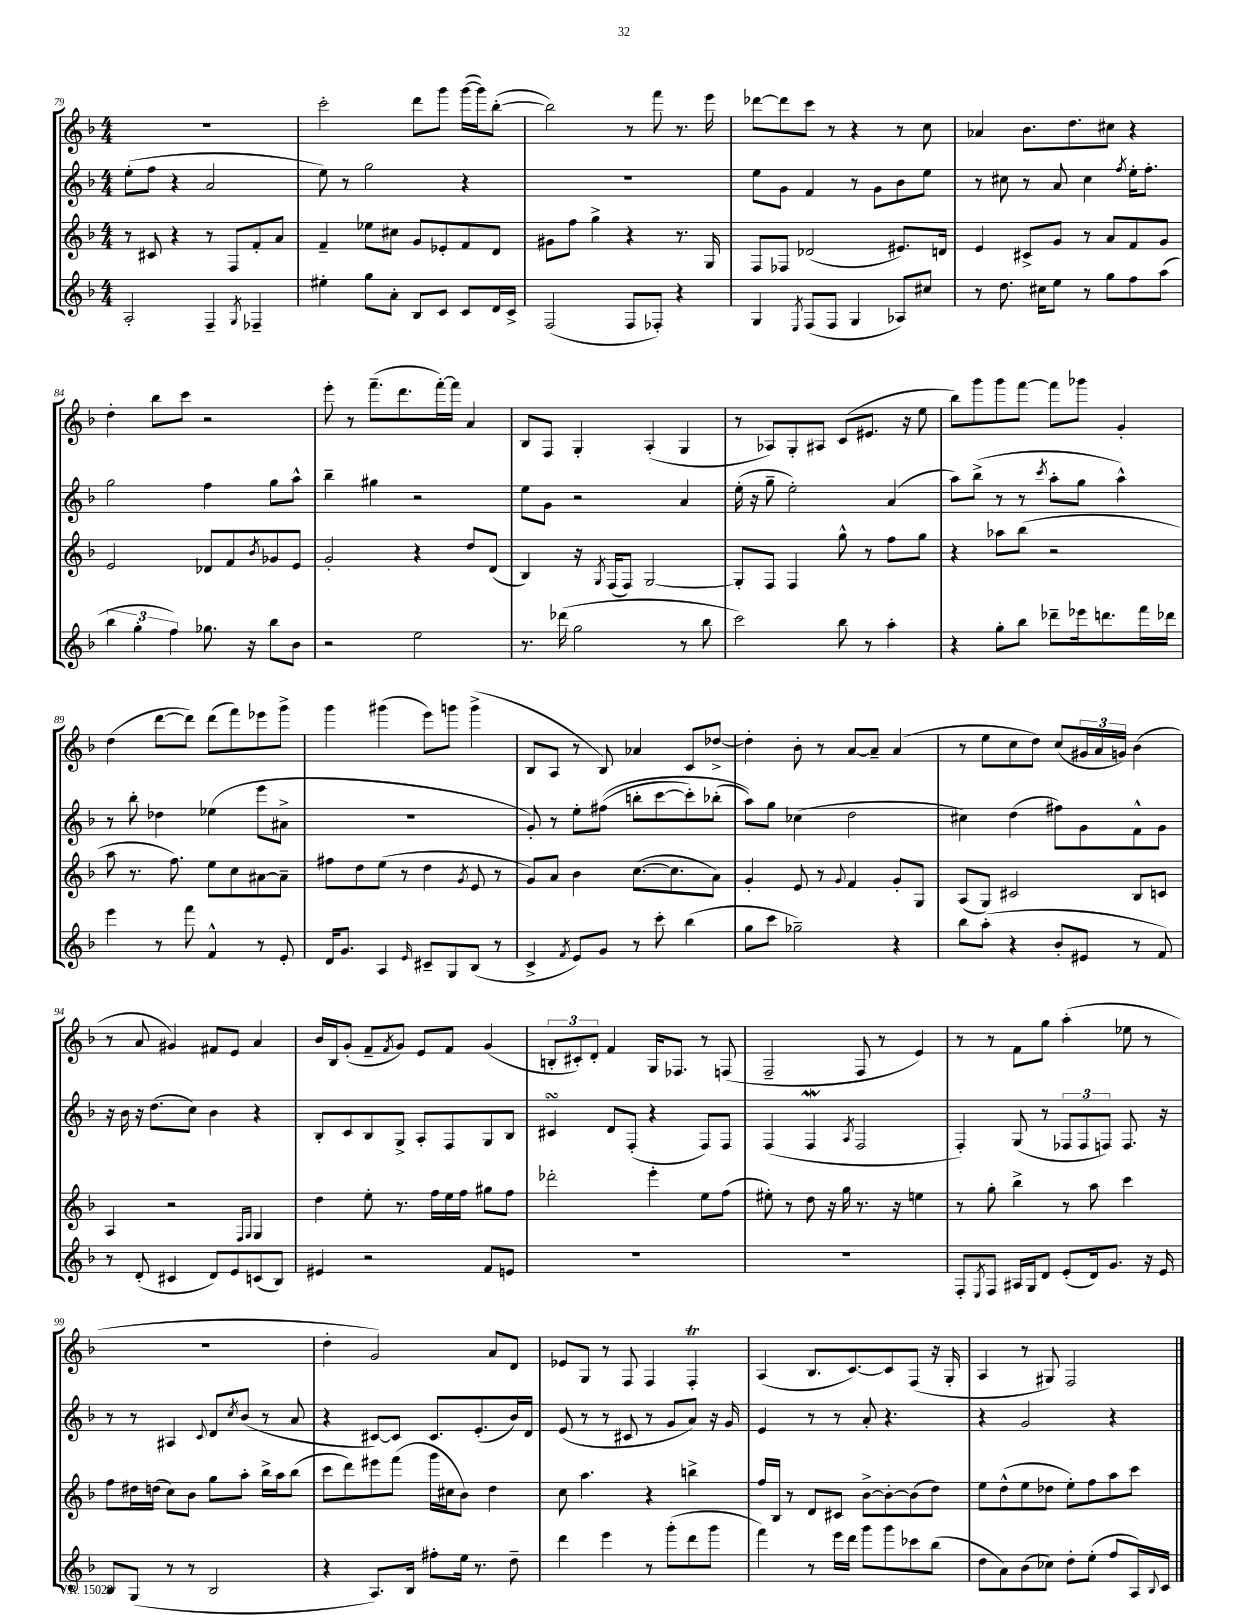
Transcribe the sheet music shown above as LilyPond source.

<<
\new StaffGroup <<
\new Staff = "s0" {
    \clef treble \key f \major \numericTimeSignature \time 4/4
    R1 |
    c'''2-. d'''8 g'''8 g'''16~( g'''16) bes''8~-.( |
    bes''2) r8 f'''8 r8. e'''16 |
    des'''8~ des'''8 c'''8 r8 r4 r8 c''8 |
    aes'4 bes'8. d''8. cis''8 r4 |
    d''4-. bes''8 c'''8 r2 |
    e'''8-. r8 f'''8.--( d'''8. f'''16~-.) f'''16 a'4 |
    bes8 f8 g4-. a4-.( g4 |
    r8 aes8) g8-. ais8 c'8( eis'8. r16 e''8 |
    bes''8) g'''8 g'''8 f'''8~ f'''8 ges'''8 g'4-. |
    d''4( d'''8~ d'''8) d'''8( f'''8) ees'''8 g'''8-> |
    g'''4 gis'''4( e'''8) g'''8 g'''4->( |
    bes8 a8 r8 bes8) aes'4 c'8 des''8~-> |
    des''4-. bes'8-. r8 a'8~ a'8-- a'4( |
    r8 e''8 c''8 d''8) c''8( \tuplet 3/2 { gis'16 a'16 g'16) } bes'4( |
    r8 a'8 gis'4) fis'8 e'8 a'4 |
    bes'16 bes16 g'8-.( f'8-- \acciaccatura { f'8 } g'8) e'8 f'8 g'4( |
    \tuplet 3/2 { b8-. cis'8-.) d'8-. } f'4 g16 fes8. r8 f8( |
    f2-- f8 r8 e'4) |
    r8 r8 f'8 g''8 a''4-.( ees''8 r8 |
    R1 |
    d''4-. g'2) a'8 d'8 |
    ees'8 g8 r8 f8 f4 f4-.\trill |
    a4( bes8. c'8.~) c'8 f8( r16 g16-. |
    a4 r8 gis8) f2 \bar "|." |
}
\new Staff = "s1" {
    \clef treble \key f \major \numericTimeSignature \time 4/4
    e''8-.( f''8 r4 a'2 |
    e''8) r8 g''2 r4 |
    R1 |
    e''8 g'8 f'4 r8 g'8 bes'8 e''8 |
    r8 cis''8 r8 a'8 cis''4 \acciaccatura { f''8 } e''16-. f''8.-. |
    g''2 f''4 g''8 a''8-^ |
    bes''4-- gis''4 r2 |
    e''8 g'8 r2 a'4 |
    e''16-.( r16 g''8-- e''2-.) a'4( |
    a''8) bes''8->( r8 r8 \acciaccatura { c'''8 } a''8-. g''8 a''4-^) |
    r8 bes''8-. des''4 ees''4( e'''8 ais'8-> |
    R1 |
    g'8-.) r8 e''8-. fis''8(\( b''8-. c'''8~ c'''8-.) bes''8-.( |
    a''8)\) g''8 ces''4( d''2 |
    cis''4) d''4( fis''8) g'8 f'8-^ g'8 |
    r16 bes'16 r16 d''8.( c''8) bes'4 r4 |
    bes8-. c'8 bes8 g8-> a8-. f8 g8 bes8 |
    cis'4\turn d'8 f8-.( r4 f8) f8 |
    f4( f4\mordent \acciaccatura { a8 } f2 |
    f4-.) g8( r8 \tuplet 3/2 { fes8 fes8 f8) } f8. r16 |
    r8 r8 ais4 \appoggiatura { c'8 } d'8 \acciaccatura { c''8 } bes'8( r8 a'8 |
    r4 cis'8~) cis'8 cis'8. e'8.-.( bes'16) d'16 |
    e'8( r8 r8 cis'8 r8 g'8 a'8) r16 g'16 |
    e'4 r8 r8 a'8-. r4. |
    r4 g'2 r4 \bar "|." |
}
\new Staff = "s2" {
    \clef treble \key f \major \numericTimeSignature \time 4/4
    r8 cis'8 r4 r8 f8 f'8-. a'8 |
    f'4-- ees''8 cis''8 g'8 ees'8-. f'8 d'8 |
    gis'8 f''8 g''4-> r4 r8. g16 |
    f8 fes8 des'2( eis'8.) d'16 |
    e'4 cis'8-> g'8 r8 a'8 f'8 g'8 |
    e'2 des'8 f'8 \acciaccatura { bes'8 } ges'8 e'8 |
    g'2-. r4 d''8 d'8( |
    bes4) r16 \acciaccatura { g8 } f16( f8) g2~ |
    g8-. f8 f4 g''8-^ r8 f''8 g''8 |
    r4 aes''8 bes''8( r2 |
    a''8 r8. f''8.) e''8 c''8 ais'8~ ais'8-- |
    fis''8 d''8 e''8( r8 d''4 \acciaccatura { g'8 } e'8 r8 |
    g'8) a'8 bes'4 c''8.~( c''8. a'8) |
    g'4-. e'8 r8 \appoggiatura { g'8 } f'4 g'8-. g8 |
    a8( g8) cis'2 bes8 c'8 |
    a4 r2 \grace { f16 g16 } g4 |
    d''4 e''8-. r8. f''16 e''16 f''16 gis''8 f''8 |
    des'''2-. e'''4-. e''8 f''8( |
    eis''8-.) r8 d''8 r16 g''16 r8. r16 e''4 |
    r8 g''8-. bes''4-> r8 a''8 c'''4 |
    f''8 dis''16 d''16( c''8) bes'8 g''8 a''8-. bes''16-> a''16 bes''8( |
    c'''8 d'''8) eis'''8 f'''8( g'''16 cis''16 bes'8) d''4 |
    c''8 a''4. r4 b''4-> |
    f''16 bes16 r8 d'8 cis'8 bes'8~-> bes'8~-. bes'8( d''8) |
    e''8 d''8-^( e''8 des''8 e''8-.) f''8 a''8 c'''8 \bar "|." |
}
\new Staff = "s3" {
    \clef treble \key f \major \numericTimeSignature \time 4/4
    a2-. f4-- \acciaccatura { g8 } fes4-- |
    eis''4-. g''8 a'8-. bes8 c'8 c'8 d'16 c'16-> |
    f2( f8 fes8-.) r4 |
    g4 \acciaccatura { e8 } f8( f8 g4 aes8) cis''8 |
    r8 d''8. cis''16 e''8 r8 g''8 f''8 a''8( |
    \tuplet 3/2 { bes''4 g''4-. f''4) } ges''8. r16 bes''8 bes'8 |
    r2 e''2 |
    r8. des'''16( g''2 r8 bes''8 |
    c'''2) bes''8 r8 a''4-. |
    r4 g''8-. bes''8 des'''8-- ees'''16 d'''8. f'''16 des'''16 |
    e'''4 r8 f'''8 f'4-^ r8 e'8-. |
    d'16 g'8. a4 \grace { e'16 } cis'8-- g8 bes8( r8 |
    c'4-> \acciaccatura { f'8 } e'8) g'8 r8 c'''8-. bes''4( |
    g''8 c'''8 ges''2--) r4 |
    bes''8 a''8-.( r4 bes'8-. eis'8 r8 f'8) |
    r8 d'8-.( cis'4 d'8) e'8 c'8( bes8) |
    eis'4 r2 f'8 e'8 |
    R1 |
    R1 |
    f8-. \acciaccatura { e8 } f8 ais16 g16 d'8 e'8-.( d'16) g'8. r16 e'16 |
    bes8 g8( r8 r8 bes2 |
    r4 a8.) bes16 fis''8-. e''16 r8. d''8-- |
    d'''4 e'''4 r8 g'''8-.( d'''8 g'''8 |
    f'''4) r8 e'''16 d'''16 g'''8 g'''8 ces'''8 bes''8( |
    d''8 a'8) bes'8( ces''8) d''8-. e''8-.( f''8 a16) \appoggiatura { bes8 } c'16 \bar "|." |
}
>>
>>
\layout { \context { \Score currentBarNumber = #79 } }
